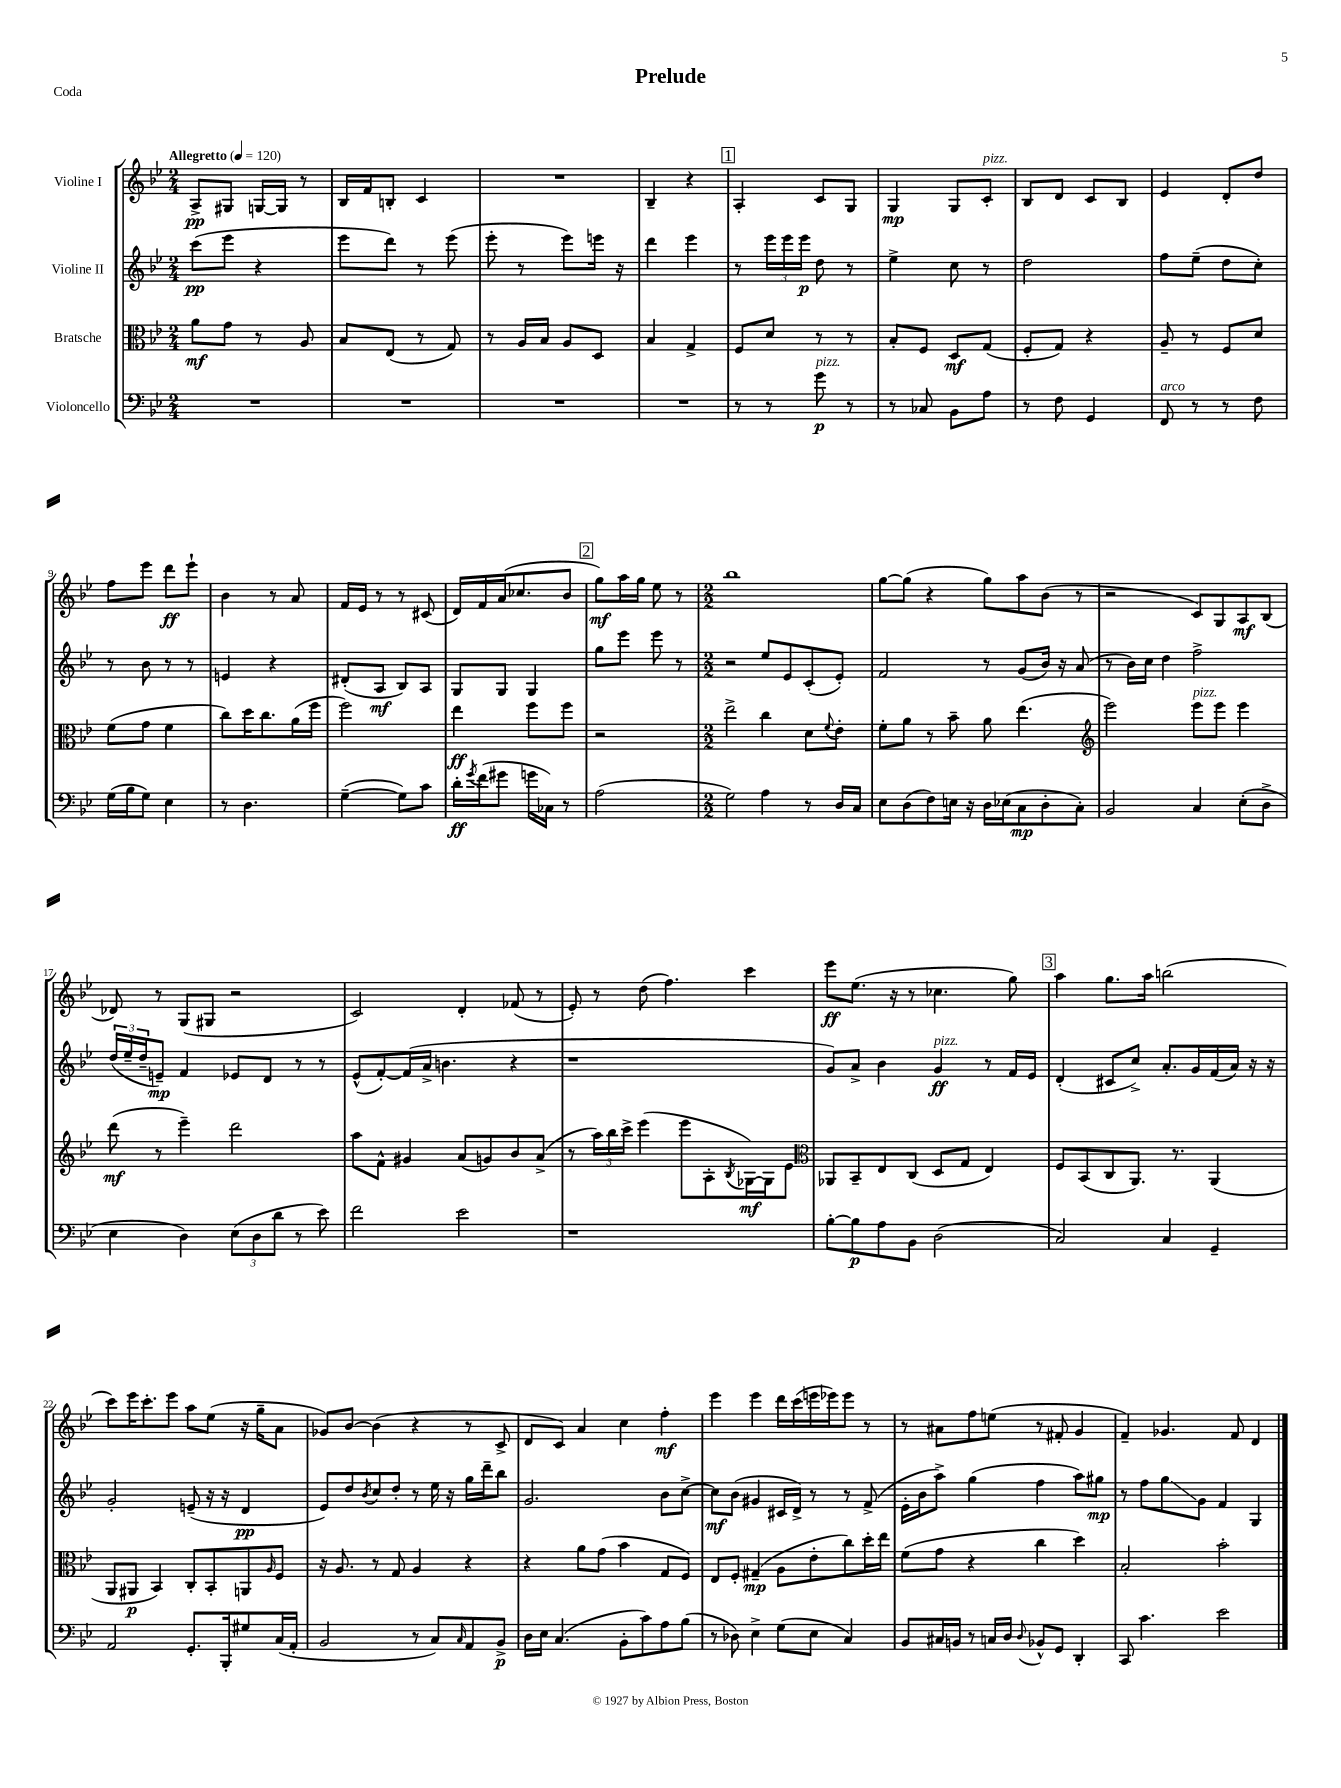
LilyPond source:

\header { title = "Prelude" piece = "Coda" }
<<
\new StaffGroup <<
\new Staff = "s0" \with { instrumentName = "Violine I" } {
    \clef treble \key bes \major \numericTimeSignature \time 2/4 \tempo "Allegretto" 4 = 120
    a8->\pp gis8 g16~ g16 r8 |
    bes16 f'16 b8-. c'4 |
    R2 |
    bes4-- r4 |
    \mark \markup { \box "1" } a4-. c'8 g8 |
    g4\mp g8 c'8-.^\markup { \italic "pizz." } |
    bes8 d'8 c'8 bes8 |
    ees'4 d'8-. d''8 |
    f''8 ees'''8 d'''8\ff ees'''8-! |
    bes'4 r8 a'8 |
    f'16 ees'16 r8 r8 cis'8( |
    d'16) f'16 a'16( ces''8. bes'8 |
    \mark \markup { \box "2" } g''8\mf) a''16 g''16 ees''8 r8 |
    \numericTimeSignature \time 2/2 bes''1 |
    g''8~ g''8( r4 g''8) a''8 bes'8( r8 |
    r2 c'8) g8 a8\mf bes8( |
    des'8) r8 g8( gis8 r2 |
    c'2) d'4-. fes'8( r8 |
    ees'8-.) r8 d''8( f''4.) c'''4 |
    ees'''8\ff ees''8.( r16 r8 ces''4. g''8) |
    \mark \markup { \box "3" } a''4 g''8. a''16 b''2( |
    c'''8) ees'''16 c'''8.-. ees'''8 a''8 ees''8( r16 g''16-- a'8 |
    ges'8) bes'8~ bes'4( r4 r8 c'8-> |
    d'8 c'8) a'4 c''4 f''4-.\mf |
    ees'''4 ees'''4 d'''16 c'''16( e'''16 ees'''16) ees'''8 r8 |
    r8 ais'8 f''8 e''8( r8 fis'8-. g'4 |
    f'4--) ges'4. f'8 d'4 \bar "|." |
}
\new Staff = "s1" \with { instrumentName = "Violine II" } {
    \clef treble \key bes \major \numericTimeSignature \time 2/4
    c'''8\pp( ees'''8 r4 |
    ees'''8 d'''8) r8 ees'''8( |
    ees'''8-. r8 ees'''8) e'''16 r16 |
    d'''4 ees'''4 |
    \mark \markup { \box "1" } r8 \tuplet 3/2 { ees'''16 ees'''16 ees'''16\p } d''8 r8 |
    ees''4-> c''8 r8 |
    d''2 |
    f''8 ees''8--( d''8 c''8-.) |
    r8 bes'8 r8 r8 |
    e'4 r4 |
    dis'8-.( a8\mf bes8) a8 |
    g8 g8 g4 |
    \mark \markup { \box "2" } g''8 ees'''8 ees'''8 r8 |
    \numericTimeSignature \time 2/2 r2 ees''8 ees'8 c'8-.( ees'8-.) |
    f'2 r8 g'8( bes'16) r16 a'8( |
    r8 bes'16) c''16 d''4 f''2-> |
    \tuplet 3/2 { d''16( ees''16-- d''16-- } e'8--\mp) f'4 ees'8 d'8 r8 r8 |
    ees'8-^( f'8~-.) f'16( a'16-> b'4. r4 |
    r1 |
    g'8) a'8-> bes'4 g'4\ff^\markup { \italic "pizz." } r8 f'16 ees'16 |
    \mark \markup { \box "3" } d'4-.( cis'8 c''8->) a'8.-. g'16 f'16( a'16) r16 r16 |
    g'2-. e'8--( r16 r16 d'4\pp |
    ees'8) d''8 \acciaccatura { bes'8 } c''8 d''8-. r8 ees''16 r16 g''16 d'''16-- bes''8 |
    g'2. bes'8 c''8~-> |
    c''8\mf bes'8( gis'4 cis'16 d'16->) r8 r8 f'8->( |
    ees'16-. bes'16 a''8->) g''4( f''4 a''8) gis''8\mp |
    r8 f''8 g''8\glissando g'8 f'4 g4 \bar "|." |
}
\new Staff = "s2" \with { instrumentName = "Bratsche" } {
    \clef alto \key bes \major \numericTimeSignature \time 2/4
    a'8\mf g'8 r8 a8 |
    bes8 ees8( r8 g8) |
    r8 a16 bes16 a8 d8 |
    bes4 g4-> |
    \mark \markup { \box "1" } f8 d'8 r8 r8 |
    bes8-. f8 d8\mf g8( |
    f8-. g8) r4 |
    a8-- r8 f8 d'8 |
    f'8( g'8 f'4 |
    c''8) d''16 c''8. a'16( f''16 |
    f''2) |
    ees''4\ff f''8 f''8 |
    \mark \markup { \box "2" } r2 |
    \numericTimeSignature \time 2/2 ees''2-> c''4 d'8 \appoggiatura { f'8 } ees'8-. |
    f'8-. a'8 r8 bes'8-- a'8 ees''4.( |
    \clef treble ees'''2) ees'''8^\markup { \italic "pizz." } ees'''8 ees'''4 |
    d'''8\mf( r8 ees'''4--) d'''2 |
    a''8 f'8-^ gis'4 a'8( g'8) bes'8 a'8->( |
    r8 \tuplet 3/2 { a''16) bes''16 c'''16-> } ees'''4( ees'''8 a8-. \acciaccatura { bes8 } ges16~\mf) ges16 ees'8 |
    \clef alto aes,8 bes,8-- ees8 c8( d8 g8 ees4) |
    \mark \markup { \box "3" } f8 bes,8( c8 a,8.) r8. a,4( |
    a,8 ais,8\p bes,4) c8-. bes,8-. a,8 \grace { a16 } f8 |
    r16 a8. r8 g8 a4 r4 |
    r4 a'8 g'8( bes'4 g8 f8) |
    ees8 f8-. gis4--\mp( a8 ees'8-. c''8) d''16-. ees''16 |
    f'8( g'8 r4 c''4 d''4) |
    bes2-. bes'2-. \bar "|." |
}
\new Staff = "s3" \with { instrumentName = "Violoncello" } {
    \clef bass \key bes \major \numericTimeSignature \time 2/4
    R2 |
    R2 |
    R2 |
    R2 |
    \mark \markup { \box "1" } r8 r8 g'8\p^\markup { \italic "pizz." } r8 |
    r8 ces8 bes,8 a8 |
    r8 f8 g,4 |
    f,8^\markup { \italic "arco" } r8 r8 f8 |
    g16( bes16 g8) ees4 |
    r8 d4. |
    g4~--( g8) c'8 |
    d'16-.\ff \acciaccatura { g'8 } f'16( gis'8 g'16 ces16) r8 |
    \mark \markup { \box "2" } a2( |
    \numericTimeSignature \time 2/2 g2) a4 r8 d16 c16 |
    ees8 d8( f8) e16 r16 d16 ees16( c8\mp d8-. c8-.) |
    bes,2 c4 ees8-.( d8-> |
    ees4 d4) \tuplet 3/2 { ees8( d8 d'8 } r8 ees'8) |
    f'2 ees'2 |
    r1 |
    bes8~-. bes8\p a8 bes,8 d2( |
    \mark \markup { \box "3" } c2) c4 g,4-- |
    a,2 g,8.-. bes,,16-. gis8 c16( a,16-. |
    bes,2 r8 c8) \grace { c16 } a,8 bes,8->\p |
    d16 ees16 c4.( bes,8-. c'8) a8 bes8( |
    r8 des8) ees4-> g8( ees8 c4) |
    bes,8 cis16 b,16 r8 c16 d16 \appoggiatura { d8 } bes,8-^ g,8 d,4-. |
    c,8 c'4. ees'2 \bar "|." |
}
>>
>>
